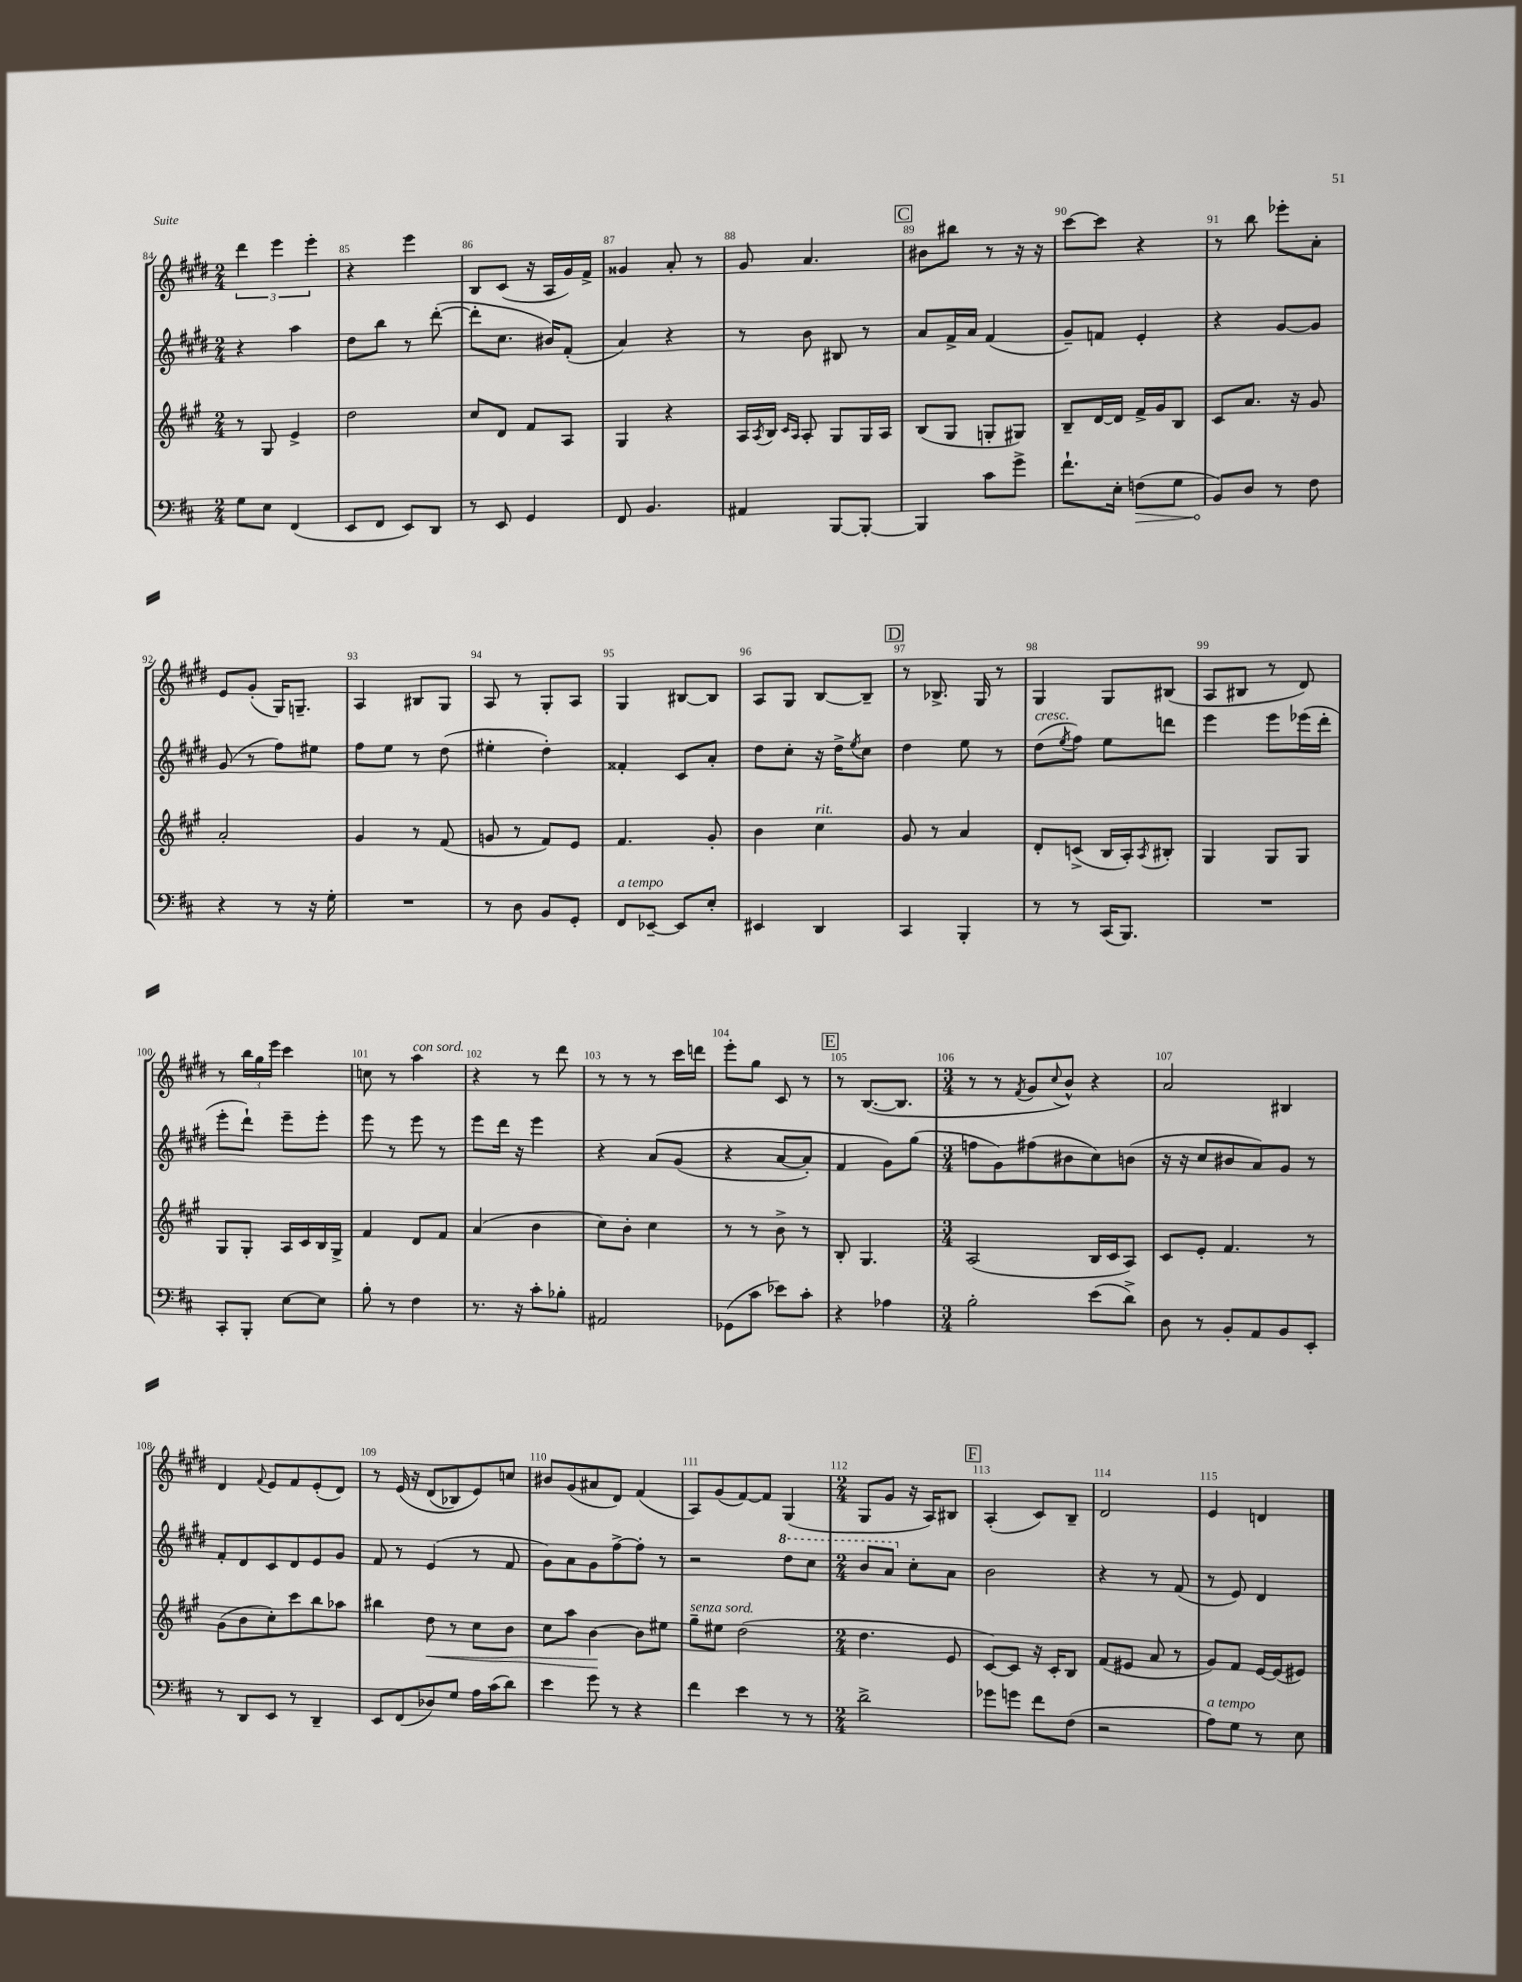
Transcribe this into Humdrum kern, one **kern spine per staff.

**kern	**dynam	**kern	**dynam	**kern	**kern
*part4	*part4	*part3	*part3	*part2	*part1
*staff4	*staff4	*staff3	*staff3	*staff2	*staff1
*clefF4	*	*clefG2	*	*clefG2	*clefG2
*k[f#c#]	*	*k[f#c#g#]	*	*k[f#c#g#d#]	*k[f#c#g#d#]
*M2/4	*	*M2/4	*	*M2/4	*M2/4
=84	=84	=84	=84	=84	=84
8G\L	.	8r	.	4r	6ddd#\
8E\J	.	8G#/	.	.	.
.	.	.	.	.	6eee\
(4FF#/	.	4e^/	.	4aa\	.
.	.	.	.	.	6eee'\
=85	=85	=85	=85	=85	=85
8EE/L	.	2dd\	.	8dd#\L	4r
8FF#/J	.	.	.	8bb\J	.
8EE/L)	.	.	.	8r	4eee\
8DD/J	.	.	.	([8ddd#'\	.
=86	=86	=86	=86	=86	=86
8r	.	8cc#/L	.	8ddd#'\L]	8B/L
8EE/	.	8d/J	.	8.cc#\J	(8c#/J
4GG/	.	8f#/L	.	.	16r
.	.	.	.	16b#X/KL)	16A/LL
.	.	8A/J	.	(8f#'/J	16g#/)
.	.	.	.	.	16f#^/JJ
=87	=87	=87	=87	=87	=87
8FF#/	.	4G#/	.	4a/)	4g##X/
4.BB/	.	.	.	.	.
.	.	4r	.	4r	8a'/
.	.	.	.	.	8r
=88	=88	=88	=88	=88	=88
4AA#X/	.	16A/LL	.	8r	8g#/
.	.	8qA/	.	.	.
.	.	16B/JJ	.	.	.
.	.	16qqc#/LL	.	.	.
.	.	16qqA/JJ	.	.	.
.	.	8A'/	.	8b\	4.a/
[8BBB/L	.	8G#/L	.	8B#X/	.
8BBB'/J_	.	16G#/L	.	8r	.
.	.	16A/JJ	.	.	.
!!LO:REH:place=s1:t=C
=89	=89	=89	=89	=89	=89
4BBB/]	.	(8B/L	.	8a/L	8b#X\L
.	.	8G#/J	.	16f#^/L	8bb#X\J
.	.	.	.	16a/JJ	.
8c#\L	.	8Gn'/L	.	(4f#/	8r
8g^\J	.	8G#X/J)	.	.	16r
.	.	.	.	.	16r
=90	=90	=90	=90	=90	=90
8.f#`\L	.	8B~/L	.	8g#~/L)	[8ccc#\L
.	.	[16d/L	.	8fn/J	8ccc#\J]
16E'\Jk	.	16d/JJ]	.	.	.
!	!LO:HP:b	!	!	!	!
(8Fn\L	>	16f#^/LL	.	4e'/	4r
.	.	16g#/J	.	.	.
8G\J	.	8B/J	.	.	.
=91	=91	=91	=91	=91	=91
8BB/L)	.	8c#/L	.	4r	8r
8D/J	]	8.a/J	.	.	8bb\
8r	.	.	.	[8g#/L	8eee-X'\L
.	.	16r	.	.	.
8F#\	.	8g#/	.	8g#/J]	8a'\J
!!LO:LB:g=z
=92	=92	=92	=92	=92	=92
4r	.	2a'/	.	(8g#/	8e/L
.	.	.	.	8r	(8g#'/J
8r	.	.	.	8ff#\L)	16G#/KL)
.	.	.	.	.	8.Gn~/J
16r	.	.	.	8ee#X\J	.
16G'\	.	.	.	.	.
=93	=93	=93	=93	=93	=93
2r	.	4g#/	.	8ff#\L	4A/
.	.	.	.	8ee\J	.
.	.	8r	.	8r	8B#X/L
.	.	(8f#/	.	(8dd#\	8G#/J
=94	=94	=94	=94	=94	=94
8r	.	8gn/	.	4ee#X'\	8A/
8D\	.	8r	.	.	8r
8BB/L	.	8f#/L)	.	4dd#'\)	8G#'/L
8GG'/J	.	8e/J	.	.	8A/J
=95	=95	=95	=95	=95	=95
!LO:TX:a:i:t=a tempo	!	!	!	!	!
8FF#/L	.	4.f#/	.	4f##X'/	4G#/
[8EE-X~/J	.	.	.	.	.
8EE-/L]	.	.	.	8c#/L	[8B#X/L
8E'/J	.	8g#'/	.	8a'/J	8B#/J]
=96	=96	=96	=96	=96	=96
4EE#X/	.	4b\	.	8dd#\L	8A/L
.	.	.	.	8cc#'\J	8G#/J
!	!	!LO:TX:a:i:t=rit.	!	!	!
4DD/	.	4cc#\	.	16r	[8B/L
.	.	.	.	16dd#^\KL	.
.	.	.	.	8qee/	.
.	.	.	.	8cc#\J	8B~/J]
!!LO:REH:place=s1:t=D
=97	=97	=97	=97	=97	=97
4CC#/	.	8g#/	.	4dd#\	8r
.	.	8r	.	.	8.B-X^/
4BBB'/	.	4a/	.	8ee\	.
.	.	.	.	.	16G#/
.	.	.	.	8r	8r
=98	=98	=98	=98	=98	=98
!	!	!	!	!LO:TX:a:i:t=cresc.	!
8r	.	8d'/L	.	(8dd#\L	4G#/
.	.	.	.	8qee/	.
8r	.	(8cn^/J	.	8ff#\J)	.
(16CC#/KL	.	16B/LL	.	8ee\L	8G#/L
8.BBB/J)	.	16A'/J)	.	.	.
.	.	8qA/	.	.	.
.	.	8B#X'/J	.	8dddn\J	(8B#X/J
=99	=99	=99	=99	=99	=99
2r	.	4G#/	.	4eee\	8A/L
.	.	.	.	.	8B#X/J
.	.	8G#/L	.	8eee\L	8r
.	.	8G#/J	.	(16eee-X\L	8d#/)
.	.	.	.	16ddd#'\JJ	.
!!LO:LB:g=z
=100	=100	=100	=100	=100	=100
8CC#'/L	.	8G#/L	.	8eee'\L	8r
8BBB'/J	.	8G#'/J	.	8ddd#`\J)	24bb\LL
.	.	.	.	.	24gg#\
.	.	.	.	.	24eee\JJ
[8E\L	.	16A/LL	.	8eee~\L	4ccc#\
.	.	16c#/	.	.	.
8E\J]	.	16B/	.	8eee'\J	.
.	.	16G#^/JJ	.	.	.
=101	=101	=101	=101	=101	=101
8B'\	.	4f#/	.	8eee\	8ccn\
8r	.	.	.	8r	8r
!	!	!	!	!	!LO:TX:a:i:t=con sord.
4F#\	.	8d/L	.	8eee\	4aa\
.	.	8f#/J	.	8r	.
=102	=102	=102	=102	=102	=102
8.r	.	(4a/	.	8eee\L	4r
.	.	.	.	16ddd#\Jk	.
16r	.	.	.	16r	.
8c#'\L	.	4b\	.	4eee\	8r
8B-X'\J	.	.	.	.	8ddd#\
=103	=103	=103	=103	=103	=103
2AA#X/	.	8cc#\L)	.	4r	8r
.	.	8b'\J	.	.	8r
.	.	4cc#\	.	(8a/L	8r
.	.	.	.	(8g#/J	16ccc#\LL
.	.	.	.	.	16dddn\JJ
=104	=104	=104	=104	=104	=104
(8GG-X\L	.	8r	.	4r	8eee'\L
8c#\J	.	8r	.	.	8gg#\J
8e-X\L)	.	8b^\	.	[8a/L	8c#/
8c#'\J	.	8r	.	8a'/J])	8r
!!LO:REH:place=s1:t=E
=105	=105	=105	=105	=105	=105
4r	.	8B'/	.	4f#/	8r
.	.	4.G#/	.	.	([8.B/L
4A-X\	.	.	.	8g#\L)	.
.	.	.	.	.	8.B/J]
.	.	.	.	(8gg#\J	.
=106	=106	=106	=106	=106	=106
*M3/4	*	*M3/4	*	*M3/4	*M3/4
2B'\	.	(2A/	.	8ffn\L	8r
.	.	.	.	8g#\)	8r
.	.	.	.	.	8qf#/
.	.	.	.	(8ff#X\	8g#/L
.	.	.	.	.	8qqcc#/
.	.	.	.	8b#X\	8b^^/J)
(8e\L	.	16B/LL	.	8cc#\)	4r
.	.	16c#/J	.	.	.
8d^\J)	.	8A/J)	.	(8bn\J	.
=107	=107	=107	=107	=107	=107
8D\	.	8c#/L	.	16r	2a/
.	.	.	.	16r	.
8r	.	8e'/J	.	8cc#/L	.
8BB'/L	.	4.f#/	.	8b#X/	.
8AA/	.	.	.	8a/)	.
8BB/	.	.	.	8g#/J	4B#X/
8EE'/J	.	8r	.	8r	.
!!LO:LB:g=z
=108	=108	=108	=108	=108	=108
8r	.	(8g#\L	.	8f#'/L	4d#/
8DD/L	.	8b\	.	8d#/	.
.	.	.	.	.	8qqf#/
8EE/J	.	8cc#'\)	.	8c#/	8e/L
8r	.	8ccc#\	.	8d#/	8f#/
4DD~/	.	8bb\	.	8e/	(8e'/
.	.	8aa-X\J	.	8g#/J	8d#/J)
=109	=109	=109	=109	=109	=109
8EE/L	.	4bb#X\	.	8f#/	8r
(8FF#/	.	.	.	8r	(16e/
.	.	.	.	.	16r
!	!	!	!LO:HP:b	!	!
8D-X/)	.	8dd\	<	(4e/	(8d#/L
8G/J	.	8r	.	.	8B-X/)
16A\LL	.	8cc#\L	.	8r	8e/)
(16c#\J	.	.	.	.	.
8d\J)	.	8b\J	.	8f#/	8ccn/J
=110	=110	=110	=110	=110	=110
4e\	.	8cc#\L	.	8g#\L)	8b#X/L
.	.	8aa\J	.	8a\	(8g#/
8g\	.	[4b\	.	8g#\	8a#X/
8r	.	.	.	[8ff#^\	8d#/J)
4r	.	8b\L]	[	8ff#'\J]	(4f#/
.	.	8ee#X\J	.	8r	.
=111	=111	=111	=111	=111	=111
!	!	!LO:TX:a:i:t=senza sord.	!	!	!
4f#\	.	8gg#~\L	.	2r	8A/L)
.	.	8ee#X\J	.	.	(8g#/
4e\	.	(2dd\	.	.	[8f#/)
.	.	.	.	.	8f#/J]
*	*	*	*	*8va	*
8r	.	.	.	8ddd#\L	(4G#/
8r	.	.	.	8ccc#\J	.
=112	=112	=112	=112	=112	=112
*M2/4	*	*M2/4	*	*M2/4	*M2/4
2d^\	.	4.dd\	.	8bb/L	8G#/L
.	.	.	.	8aa/J	8g#/J
*	*	*	*	*X8va	*
.	.	.	.	8cc#'\L	16r
.	.	.	.	.	16A/KL)
.	.	8e/	.	8a\J	8B#X/J
!!LO:REH:place=s1:t=F
=113	=113	=113	=113	=113	=113
8g-X\L	.	[8c#/L)	.	2b\	(4A'/
8gn\J	.	8c#/J]	.	.	.
8f#\L	.	16r	.	.	8c#/L)
.	.	16c#'/KL	.	.	.
(8F#\J	.	8B/J	.	.	8B~/J
=114	=114	=114	=114	=114	=114
2r	.	(8f#/L	.	4r	2d#/
.	.	8e#X/J	.	.	.
.	.	8a/	.	8r	.
.	.	8r	.	(8f#/	.
=115	=115	=115	=115	=115	=115
!LO:TX:a:i:t=a tempo	!	!	!	!	!
8A\L)	.	8g#/L)	.	8r	4e/
8G\J	.	8f#/J	.	8e/)	.
8r	.	[16e/LL	.	4d#/	4dn/
.	.	(16e/J]	.	.	.
8E\	.	8e#X/J)	.	.	.
==	==	==	==	==	==
*-	*-	*-	*-	*-	*-
